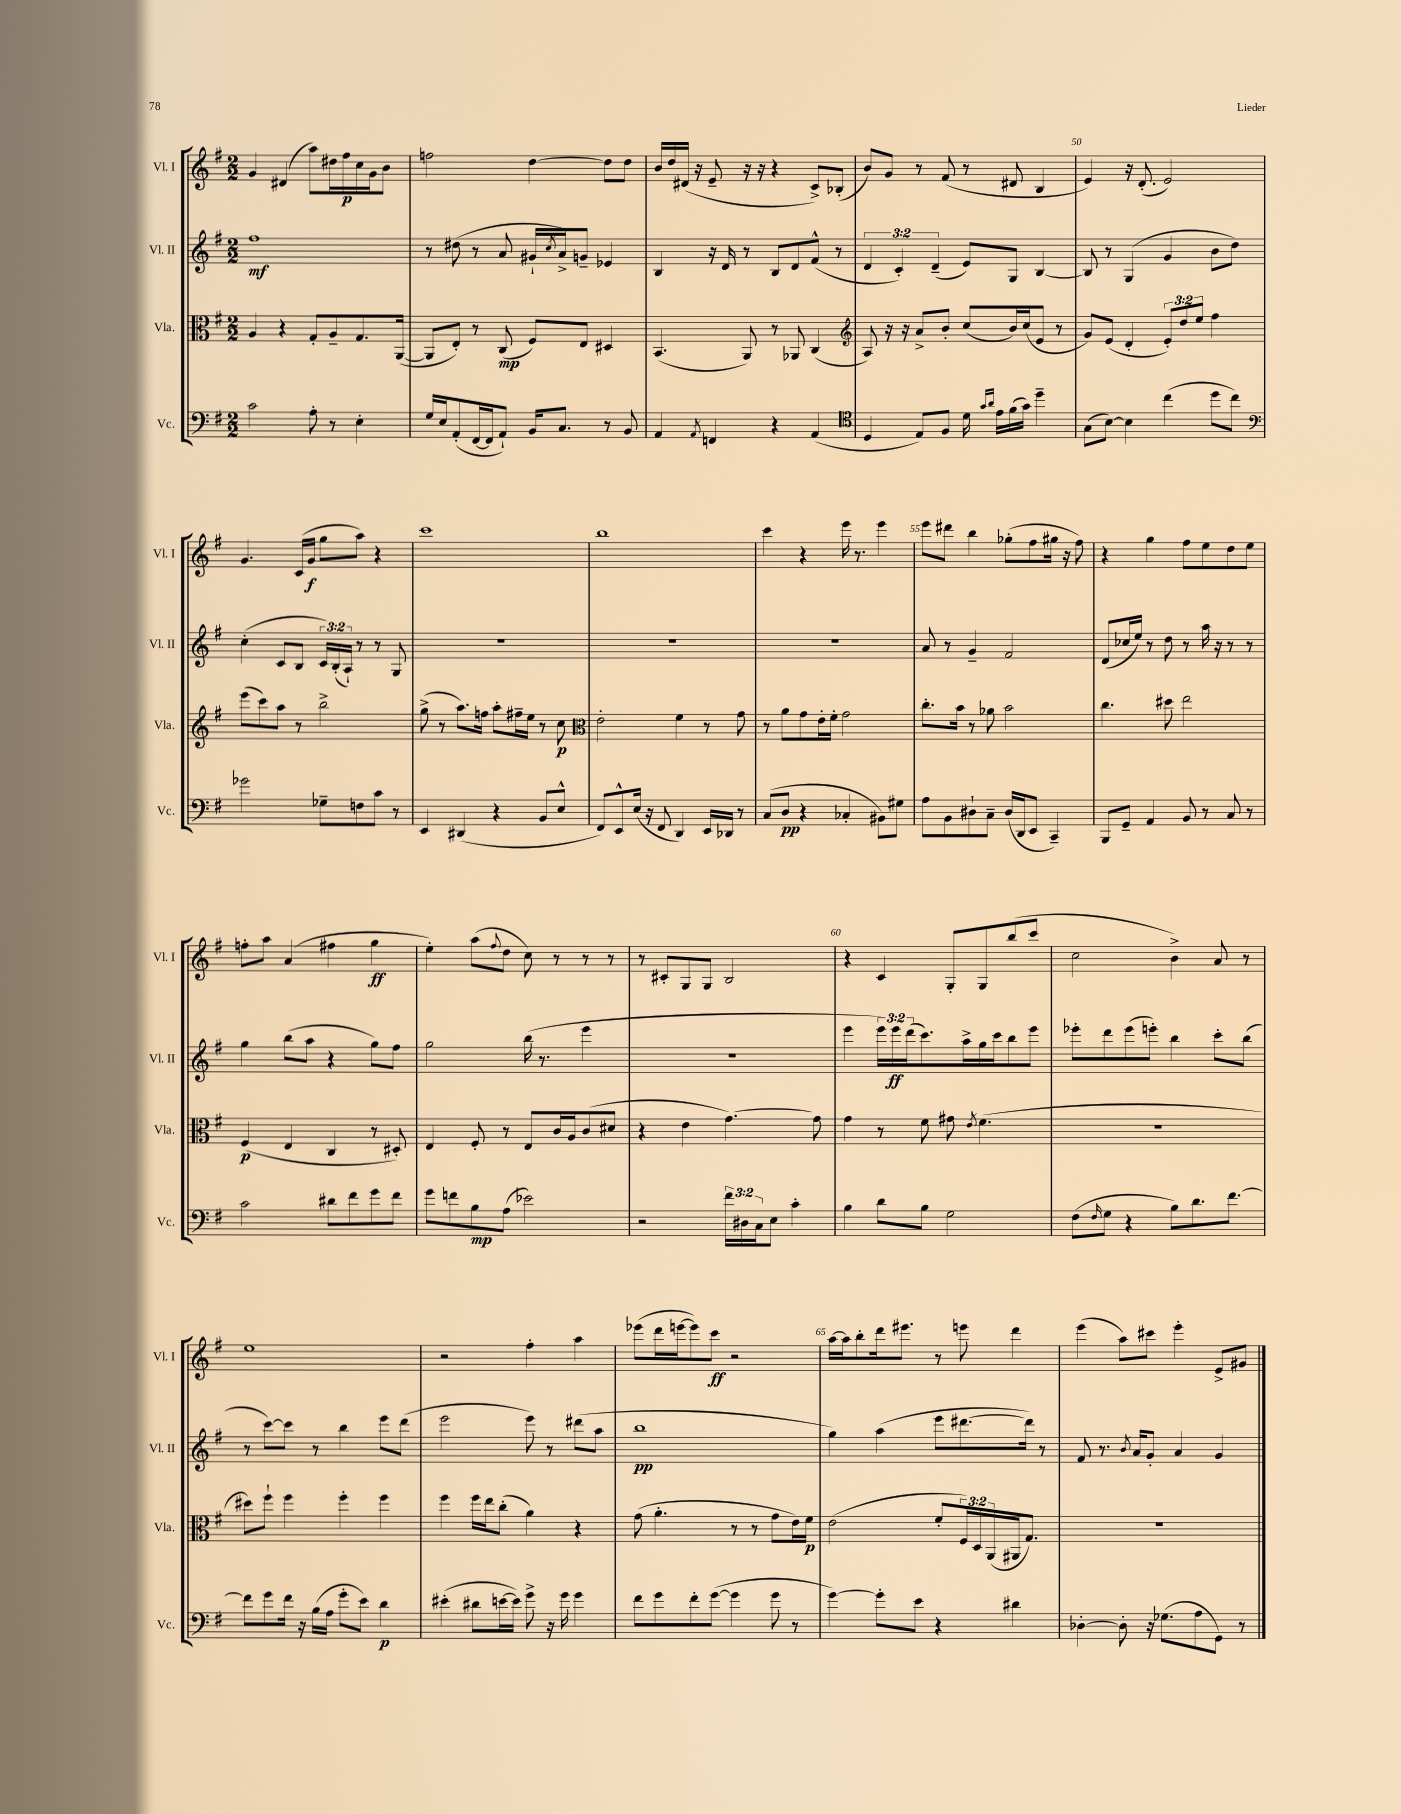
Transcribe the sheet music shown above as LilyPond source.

<<
\new StaffGroup <<
\new Staff = "s0" \with { instrumentName = "Vl. I" shortInstrumentName = "Vl. I" } {
    \clef treble \key g \major \numericTimeSignature \time 2/2
    g'4 dis'4( a''8) dis''16 fis''16\p c''16 g'16 b'8 |
    f''2 d''4~ d''8 d''8 |
    b'16 d''16 dis'16( r16 e'8-- r16 r16 r4 c'8->) bes8-.( |
    b'8) g'8 r8 fis'8( r8 dis'8 b4 |
    e'4) r16 d'8.-.( e'2) |
    g'4. c'16( g'16\f g''8 a''8) r4 |
    c'''1 |
    b''1 |
    c'''4 r4 e'''16 r8. e'''4 |
    e'''8 dis'''8 b''4 ges''8-.( fis''8 gis''16 r16 fis''8) |
    r4 g''4 fis''8 e''8 d''8 e''8 |
    f''8-. a''8 a'4( fis''4 g''4\ff |
    e''4-.) a''8( \appoggiatura { fis''8 } d''8 c''8) r8 r8 r8 |
    r8 cis'8-. g8 g8 b2 |
    r4 c'4 g8-. g8 b''8( c'''8 |
    c''2 b'4->) a'8 r8 |
    e''1 |
    r2 fis''4-. a''4 |
    ees'''8( d'''16 e'''16~ e'''8) c'''8\ff r2 |
    a''16~ a''16 b''8-. d'''16 eis'''8. r8 e'''8 d'''4 |
    e'''4( a''8) cis'''8 e'''4-. e'8-> gis'8 \bar "|." |
}
\new Staff = "s1" \with { instrumentName = "Vl. II" shortInstrumentName = "Vl. II" } {
    \clef treble \key g \major \numericTimeSignature \time 2/2 \override Staff.TupletNumber.text = #tuplet-number::calc-fraction-text
    fis''1\mf |
    r8 dis''8( r8 a'8 gis'16-! \acciaccatura { c''8 } a'16->) g'8-- ees'4 |
    b4 r16 d'16 r8 b8 d'8 fis'8-^( r8 |
    \tuplet 3/2 { d'4 c'4-.) d'4--( } e'8) g8 b4~ |
    b8 r8 g4( g'4 b'8 d''8) |
    c''4-.( c'8 b8 \tuplet 3/2 { c'16) b16-.( a16-!) } r8 r8 g8 |
    R1 |
    R1 |
    R1 |
    a'8 r8 g'4-- fis'2 |
    d'8( ces''16 e''16) r8 d''8 r8 a''16 r16 r8 r8 |
    g''4 b''8( a''8 r4 g''8) fis''8 |
    g''2 b''16( r8. e'''4 |
    r1 |
    e'''4 \tuplet 3/2 { e'''16) e'''16\ff d'''16( } c'''8.) a''16-> g''16 c'''16 b''8 e'''8 |
    ees'''8-. d'''8 ees'''8( e'''8-.) b''4 c'''8-. b''8( |
    r8 c'''8~) c'''8 r8 b''4 e'''8 d'''8( |
    e'''2 e'''8) r8 dis'''8( a''8 |
    b''1\pp |
    g''4) a''4( e'''8 dis'''8.~ dis'''16) r8 |
    fis'8 r8. \acciaccatura { b'8 } a'16 g'8-. a'4 g'4 \bar "|." |
}
\new Staff = "s2" \with { instrumentName = "Vla." shortInstrumentName = "Vla." } {
    \clef alto \key g \major \numericTimeSignature \time 2/2 \override Staff.TupletNumber.text = #tuplet-number::calc-fraction-text
    a4 r4 g8-. a8-- g8. a,16~( |
    a,8 e8-.) r8 c8\mp( fis8) e8 dis4 |
    b,4.( a,8) r8 aes,8 c4( |
    \clef treble a8) r16 r16 a'8-> b'8-. c''8( b'16) c''16( e'8 r8 |
    g'8) e'8( d'4-. \tuplet 3/2 { e'8-.) d''8 e''8 } fis''4 |
    e'''8( c'''8) a''8 r8 b''2-> |
    g''8->( r8 a''8.) f''16 a''8-. fis''16-- e''16 r8 c''8\p |
    \clef alto e'2-. fis'4 r8 g'8 |
    r8 a'8 g'8 e'16-. fis'16-. g'2 |
    c''8.-. b'16 r8 aes'8 b'2 |
    c''4. dis''8 e''2 |
    fis4\p( e4 c4 r8 dis8-.) |
    e4 fis8-. r8 e8 c'16 a16 c'8( dis'8 |
    r4 e'4 g'4.~) g'8 |
    g'4 r8 fis'8 gis'8 \acciaccatura { e'8 } fis'4.( |
    R1 |
    dis''8) fis''8-! fis''4 fis''4-. fis''4 |
    fis''4 fis''16 e''16 c''8-.( a'4) r4 |
    g'8( a'4.-. r8 r8 g'8 e'16) fis'16\p |
    e'2( fis'8-. \tuplet 3/2 { fis16) d16 a,16( } ais,16 g8.) |
    R1 \bar "|." |
}
\new Staff = "s3" \with { instrumentName = "Vc." shortInstrumentName = "Vc." } {
    \clef bass \key g \major \numericTimeSignature \time 2/2 \override Staff.TupletNumber.text = #tuplet-number::calc-fraction-text
    c'2 a8-. r8 e4-. |
    g16 e16 a,8-.( fis,16~ fis,16 a,8-!) b,16 c8. r8 b,8 |
    a,4 \acciaccatura { a,8 } f,4 r4 a,4( |
    \clef tenor d4 e8) fis8 d'16 \grace { g'16 a'16 } e'16 fis'16( g'16) d''4-- |
    g8( b8~) b4 c''4( d''8 c''8) |
    \clef bass ges'2 ges8-- f8 c'8 r8 |
    e,4 dis,4( r4 b,8 e8-^ |
    fis,8) e,8-^ e16( r16 fis,8 d,4) e,16 des,16 r8 |
    c8( d8\pp r4 ces4-. bis,8) gis8 |
    a8 b,8 dis8-! c8-- dis16( d,16 e,8 c,4--) |
    b,,8 g,8-- a,4 b,8 r8 c8 r8 |
    c'2 dis'8 fis'8 g'8 fis'8 |
    g'8 f'8 b8\mp a8( ees'2) |
    r2 \tuplet 3/2 { fis'16 dis16 c16 } e8 c'4-. |
    b4 d'8 b8 g2 |
    fis8( \grace { fis16 } g8 r4 b8) d'8. fis'8.~ |
    fis'8 g'8 fis'16 r16 b16( a16 g'8-. e'8) d'4\p |
    eis'4-.( dis'8 e'16~ e'16) g'8-> r16 g'16 g'4 |
    fis'8 g'8 fis'8-. g'8~( g'4 g'8 r8 |
    g'4~) g'8-. e'8 r4 dis'4 |
    des4~-. des8-. r16 ges8.( a8 g,8) r8 \bar "|." |
}
>>
>>
\layout { \context { \Score currentBarNumber = #46 \override BarNumber.break-visibility = ##(#f #t #t) barNumberVisibility = #(every-nth-bar-number-visible 5) } }
